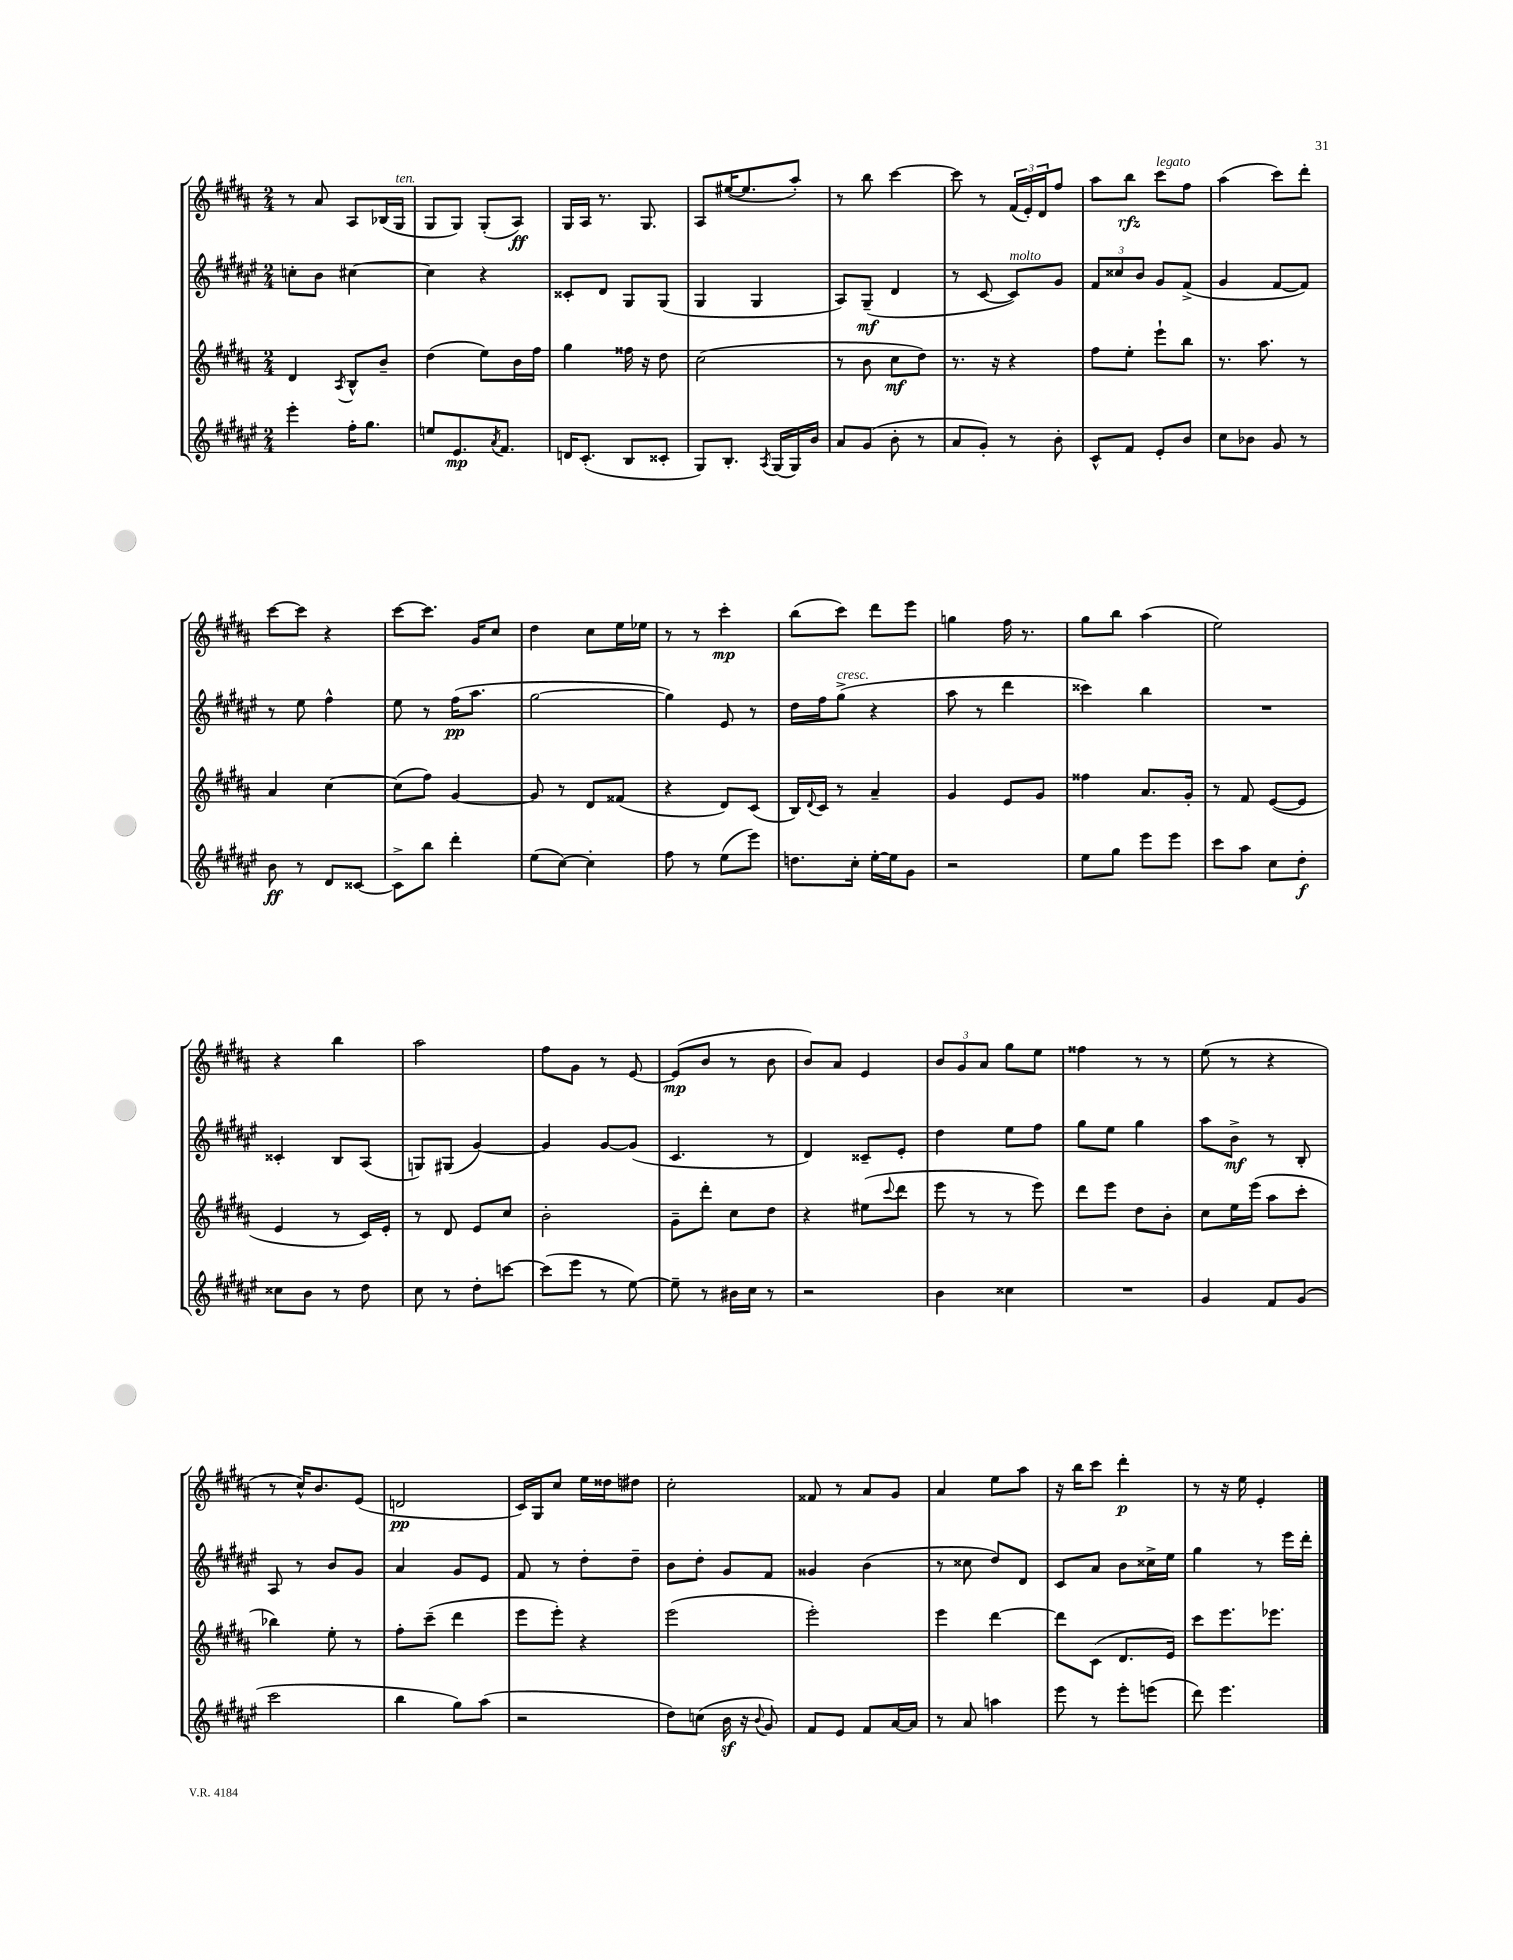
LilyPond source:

<<
\new StaffGroup <<
\new Staff = "s0" {
    \clef treble \key b \major \numericTimeSignature \time 2/4
    r8 ais'8 ais8 bes16( gis16^\markup { \italic "ten." } |
    gis8 gis8) gis8-.( ais8\ff) |
    gis16 ais16 r8. gis8. |
    ais8 eis''16~( eis''8. ais''8-.) |
    r8 b''8 cis'''4~ |
    cis'''8 r8 \tuplet 3/2 { fis'16( e'16-.) dis'16 } fis''8 |
    ais''8 b''8\rfz cis'''8^\markup { \italic "legato" } fis''8 |
    ais''4( cis'''8) dis'''8-. |
    cis'''8~ cis'''8 r4 |
    cis'''8~ cis'''8. gis'16 cis''8 |
    dis''4 cis''8 e''16 ees''16 |
    r8 r8 cis'''4-.\mp |
    b''8( cis'''8) dis'''8 e'''8 |
    g''4 fis''16 r8. |
    gis''8 b''8 ais''4( |
    e''2) |
    r4 b''4 |
    ais''2 |
    fis''8 gis'8 r8 e'8~ |
    e'8\mp( b'8 r8 b'8 |
    b'8) ais'8 e'4 |
    \tuplet 3/2 { b'8 gis'8 ais'8 } gis''8 e''8 |
    fisis''4 r8 r8 |
    e''8( r8 r4 |
    r8 cis''16-^) b'8. e'8( |
    d'2\pp |
    cis'16) gis16 cis''8 e''16 disis''16 dis''8 |
    cis''2-. |
    fisis'8 r8 ais'8 gis'8 |
    ais'4 e''8 ais''8 |
    r16 b''16 cis'''8 dis'''4-.\p |
    r8 r16 e''16 e'4-. \bar "|." |
}
\new Staff = "s1" {
    \clef treble \key fis \major \numericTimeSignature \time 2/4
    c''8-. b'8 cis''4~ |
    cis''4 r4 |
    cisis'8-. dis'8 gis8 gis8( |
    gis4 gis4 |
    ais8) gis8--\mf( dis'4 |
    r8 cis'8~ cis'8^\markup { \italic "molto" }) gis'8 |
    \tuplet 3/2 { fis'8 cisis''8 b'8 } gis'8 fis'8->( |
    gis'4 fis'8~ fis'8) |
    r8 eis''8 fis''4-^ |
    eis''8 r8 fis''16\pp( ais''8. |
    gis''2~ |
    gis''4) eis'8 r8 |
    dis''16 fis''16 gis''8->^\markup { \italic "cresc." }( r4 |
    ais''8 r8 dis'''4 |
    cisis'''4) b''4 |
    R2 |
    cisis'4-. b8 ais8( |
    g8) gis8( gis'4~) |
    gis'4 gis'8~ gis'8( |
    cis'4. r8 |
    dis'4) cisis'8-- eis'8-. |
    dis''4 eis''8 fis''8 |
    gis''8 eis''8 gis''4 |
    ais''8 b'8->\mf r8 b8-. |
    ais8 r8 b'8 gis'8 |
    ais'4 gis'8 eis'8 |
    fis'8 r8 dis''8-. dis''8-- |
    b'8 dis''8-. gis'8 fis'8 |
    gisis'4 b'4( |
    r8 cisis''8 dis''8) dis'8 |
    cis'8 ais'8 b'8 cisis''16-> eis''16 |
    gis''4 r8 eis'''16 dis'''16-. \bar "|." |
}
\new Staff = "s2" {
    \clef treble \key b \major \numericTimeSignature \time 2/4
    dis'4 \acciaccatura { ais8 } b8-^ b'8-- |
    dis''4( e''8) b'16 fis''16 |
    gis''4 fisis''16 r16 dis''8 |
    cis''2( |
    r8 b'8 cis''8\mf dis''8) |
    r8. r16 r4 |
    fis''8 e''8-. e'''8-! b''8 |
    r8. ais''8. r8 |
    ais'4 cis''4~ |
    cis''8( fis''8) gis'4~ |
    gis'8 r8 dis'8 fisis'8( |
    r4 dis'8) cis'8( |
    b16) \appoggiatura { dis'8 } cis'16 r8 ais'4-- |
    gis'4 e'8 gis'8 |
    fisis''4 ais'8. gis'16-. |
    r8 fis'8 e'8~( e'8 |
    e'4 r8 cis'16) e'16-. |
    r8 dis'8 e'8 cis''8 |
    b'2-. |
    gis'8-- dis'''8-. cis''8 dis''8 |
    r4 eis''8( \appoggiatura { cis'''8 } dis'''8 |
    e'''8 r8 r8 e'''8) |
    dis'''8 e'''8 dis''8 b'8-. |
    cis''8 e''16 e'''16( ais''8 cis'''8-. |
    bes''4) e''8-. r8 |
    fis''8-. cis'''8--( dis'''4 |
    e'''8 e'''8-.) r4 |
    e'''2( |
    e'''2-.) |
    e'''4 dis'''4~ |
    dis'''8 cis'8( dis'8. e'16) |
    cis'''8 e'''8. ees'''8. \bar "|." |
}
\new Staff = "s3" {
    \clef treble \key fis \major \numericTimeSignature \time 2/4
    eis'''4-. fis''16-. gis''8. |
    e''8 eis'8.\mp \acciaccatura { ais'8 } fis'8. |
    d'16 cis'8.-.( b8 cisis'8-. |
    gis8) b8.-. \acciaccatura { ais8 } gis16( gis16) b'16 |
    ais'8 gis'8( b'8-. r8 |
    ais'8 gis'8-.) r8 b'8-. |
    cis'8-^ fis'8 eis'8-. b'8 |
    cis''8 bes'8 gis'8 r8 |
    b'8\ff r8 dis'8 cisis'8~ |
    cisis'8-> b''8 dis'''4-. |
    eis''8( cis''8~) cis''4-. |
    fis''8 r8 eis''8( eis'''8) |
    d''8. cis''16-. eis''16~-. eis''16 gis'8 |
    r2 |
    eis''8 gis''8 eis'''8 eis'''8 |
    cis'''8 ais''8 cis''8 dis''8-.\f |
    cisis''8 b'8 r8 dis''8 |
    cis''8 r8 dis''8-. c'''8~ |
    c'''8( eis'''8 r8 eis''8~) |
    eis''8-- r8 bis'16 cis''16 r8 |
    r2 |
    b'4 cisis''4 |
    R2 |
    gis'4 fis'8 gis'8( |
    cis'''2 |
    b''4 gis''8) ais''8( |
    r2 |
    dis''8) c''8( b'16\sf r16 \appoggiatura { b'8 } gis'8) |
    fis'8 eis'8 fis'8 ais'16~ ais'16 |
    r8 ais'8 a''4 |
    eis'''8 r8 eis'''8-. e'''8( |
    dis'''8) eis'''4. \bar "|." |
}
>>
>>
\layout { \context { \Score \remove "Bar_number_engraver" } }
